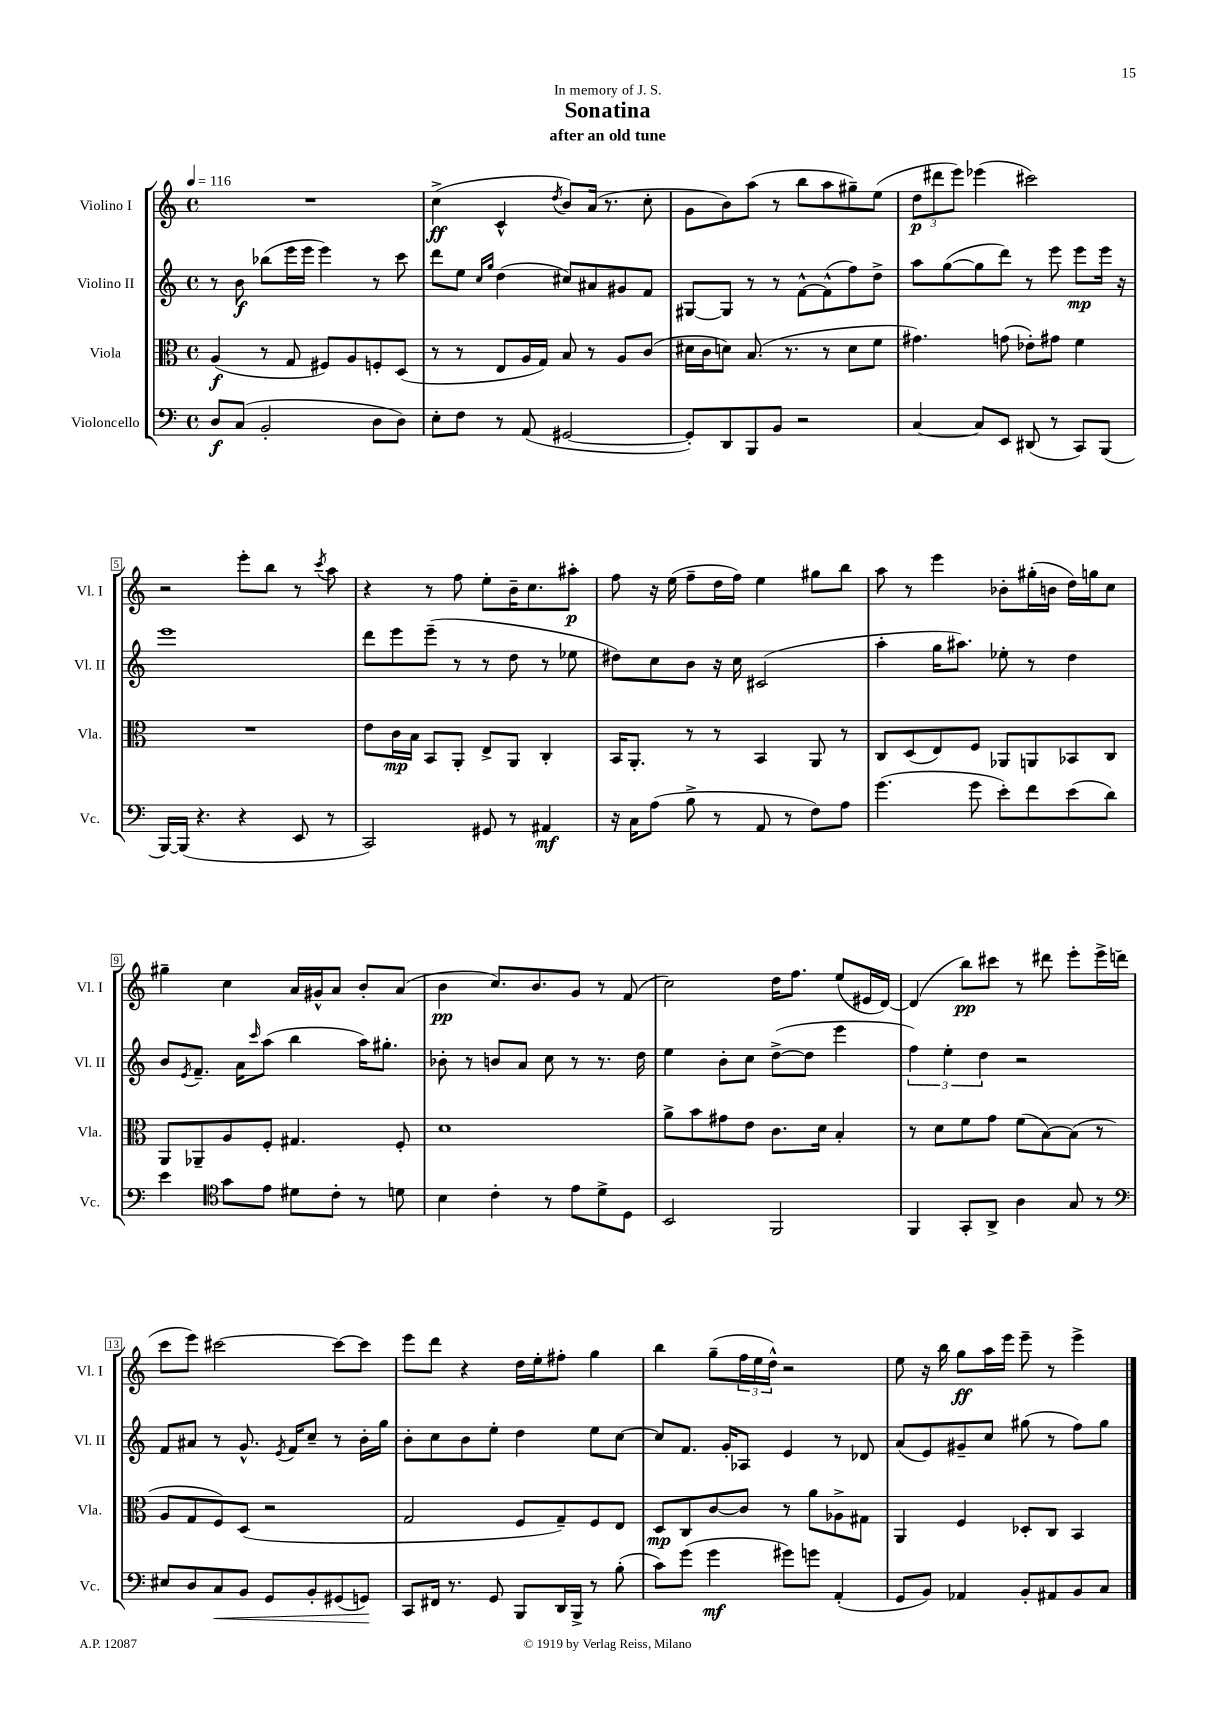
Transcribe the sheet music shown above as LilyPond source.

\header { title = "Sonatina" subtitle = "after an old tune" dedication = "In memory of J. S." }
<<
\new StaffGroup <<
\new Staff = "s0" \with { instrumentName = "Violino I" shortInstrumentName = "Vl. I" } {
    \clef treble \key c \major \defaultTimeSignature \time 4/4 \tempo 4 = 116
    R1 |
    c''4->\ff( c'4-^ \acciaccatura { d''8 } b'8) a'16( r8. c''8-. |
    g'8 b'8) a''8( r8 b''8 a''8 gis''8--) e''8( |
    \tuplet 3/2 { d''8\p dis'''8 e'''8) } ees'''4( cis'''2) |
    r2 e'''8-. b''8 r8 \acciaccatura { c'''8 } a''8 |
    r4 r8 f''8 e''8-. b'16-- c''8. ais''8-.\p |
    f''8 r16 e''16( f''8-- d''16 f''16) e''4 gis''8 b''8 |
    a''8 r8 e'''4 bes'8-. gis''16-.( b'16 d''16) g''16 c''8 |
    gis''4-- c''4 a'16 gis'16-^ a'8 b'8-. a'8( |
    b'4\pp c''8.) b'8. g'8 r8 f'8( |
    c''2) d''16 f''8. e''8( eis'16 d'16~) |
    d'4( b''8\pp) cis'''8 r8 dis'''8 e'''8-. e'''16-> d'''16( |
    c'''8 e'''8) cis'''2~ cis'''8~ cis'''8 |
    e'''8 d'''8 r4 d''16 e''16-. fis''8-. g''4 |
    b''4 g''8--( \tuplet 3/2 { f''16 e''16 d''16-^) } r2 |
    e''8 r16 b''16 g''8\ff a''16 e'''16 e'''8-- r8 e'''4-> \bar "|." |
}
\new Staff = "s1" \with { instrumentName = "Violino II" shortInstrumentName = "Vl. II" } {
    \clef treble \key c \major \defaultTimeSignature \time 4/4
    r8 b'8\f bes''8( e'''16 e'''16 e'''4) r8 c'''8 |
    d'''8 e''8 \grace { c''16 g''16 } d''4( cis''8) ais'8 gis'8 f'8 |
    gis8~ gis8 r8 r8 f'8~-^ f'8-^( f''8) d''8-> |
    a''8 g''8~( g''8 d'''8) r8 e'''8 e'''8\mp e'''16 r16 |
    e'''1 |
    d'''8 e'''8 e'''8--( r8 r8 d''8 r8 ees''8 |
    dis''8) c''8 b'8 r16 c''16 cis'2( |
    a''4-. g''16 ais''8.) ees''8-. r8 d''4 |
    b'8 \acciaccatura { e'8 } f'8.-- a'16 \grace { c'''16 } a''8( b''4 a''16) gis''8.-. |
    bes'8-. r8 b'8 a'8 c''8 r8 r8. d''16 |
    e''4 b'8-. c''8 d''8~->( d''8 e'''4 |
    \tuplet 3/2 { f''4) e''4-. d''4 } r2 |
    f'8 ais'8 r8 g'8.-^ \acciaccatura { e'8 } f'16 c''8-- r8 b'16-. g''16 |
    b'8-. c''8 b'8 e''8-. d''4 e''8 c''8~ |
    c''8 f'8. g'16-. aes8 e'4 r8 des'8 |
    a'8( e'8) gis'8-- c''8 gis''8( r8 f''8) gis''8 \bar "|." |
}
\new Staff = "s2" \with { instrumentName = "Viola" shortInstrumentName = "Vla." } {
    \clef alto \key c \major \defaultTimeSignature \time 4/4
    a4\f( r8 g8 fis8) a8 f8-. d8( |
    r8 r8 e8 a16 g16) b8 r8 a8 c'8( |
    dis'16 c'16 d'8) b8.( r8. r8 d'8 f'8 |
    gis'4.) g'8( ees'8-.) gis'8 f'4 |
    R1 |
    e'8 c'16\mp b16 b,8 a,8-. e8-> a,8 c4-. |
    b,16 a,8.-. r8 r8 b,4 a,8 r8 |
    c8 d8( e8) f8 aes,8 a,8 bes,8 c8 |
    a,8 aes,8-- a8 f8-. gis4. f8-. |
    d'1 |
    a'8-> b'8 gis'8 e'8 c'8. d'16 b4-. |
    r8 d'8 f'8 g'8 f'8( b8~) b8( r8 |
    a8 g8 f8) d8( r2 |
    g2 f8 g8--) f8 e8 |
    d8\mp c8 c'8~ c'8 r8 a'8 aes8-> gis8 |
    a,4 f4 des8-. c8 b,4 \bar "|." |
}
\new Staff = "s3" \with { instrumentName = "Violoncello" shortInstrumentName = "Vc." } {
    \clef bass \key c \major \defaultTimeSignature \time 4/4
    d8\f c8( b,2-. d8 d8) |
    e8-. f8 r8 a,8( gis,2~ |
    gis,8-.) d,8 b,,8 b,8 r2 |
    c4~ c8 e,8 dis,8( r8 c,8) b,,8( |
    b,,16~) b,,16( r4. r4 e,8 r8 |
    c,2) gis,8 r8 ais,4\mf |
    r16 c16 a8( b8-> r8 a,8 r8 f8) a8 |
    g'4.( g'8 e'8-.) f'8 e'8( d'8) |
    e'4 \clef tenor g'8 e'8 dis'8 c'8-. r8 d'8 |
    b4 c'4-. r8 e'8 d'8-> d8 |
    b,2 f,2 |
    f,4 g,8-. a,8-> a4 g8 r8 |
    \clef bass eis8 d8 c8\< b,8 g,8 b,8-. gis,8( g,8\!) |
    c,8 fis,16 r8. g,8 b,,8 d,16 b,,16-> r8 b8-.( |
    c'8) g'8( g'4\mf gis'8) g'8 a,4-.( |
    g,8 b,8) aes,4 b,8-. ais,8 b,8 c8 \bar "|." |
}
>>
>>
\layout { \context { \Score \override BarNumber.stencil = #(make-stencil-boxer 0.1 0.3 ly:text-interface::print) } }
